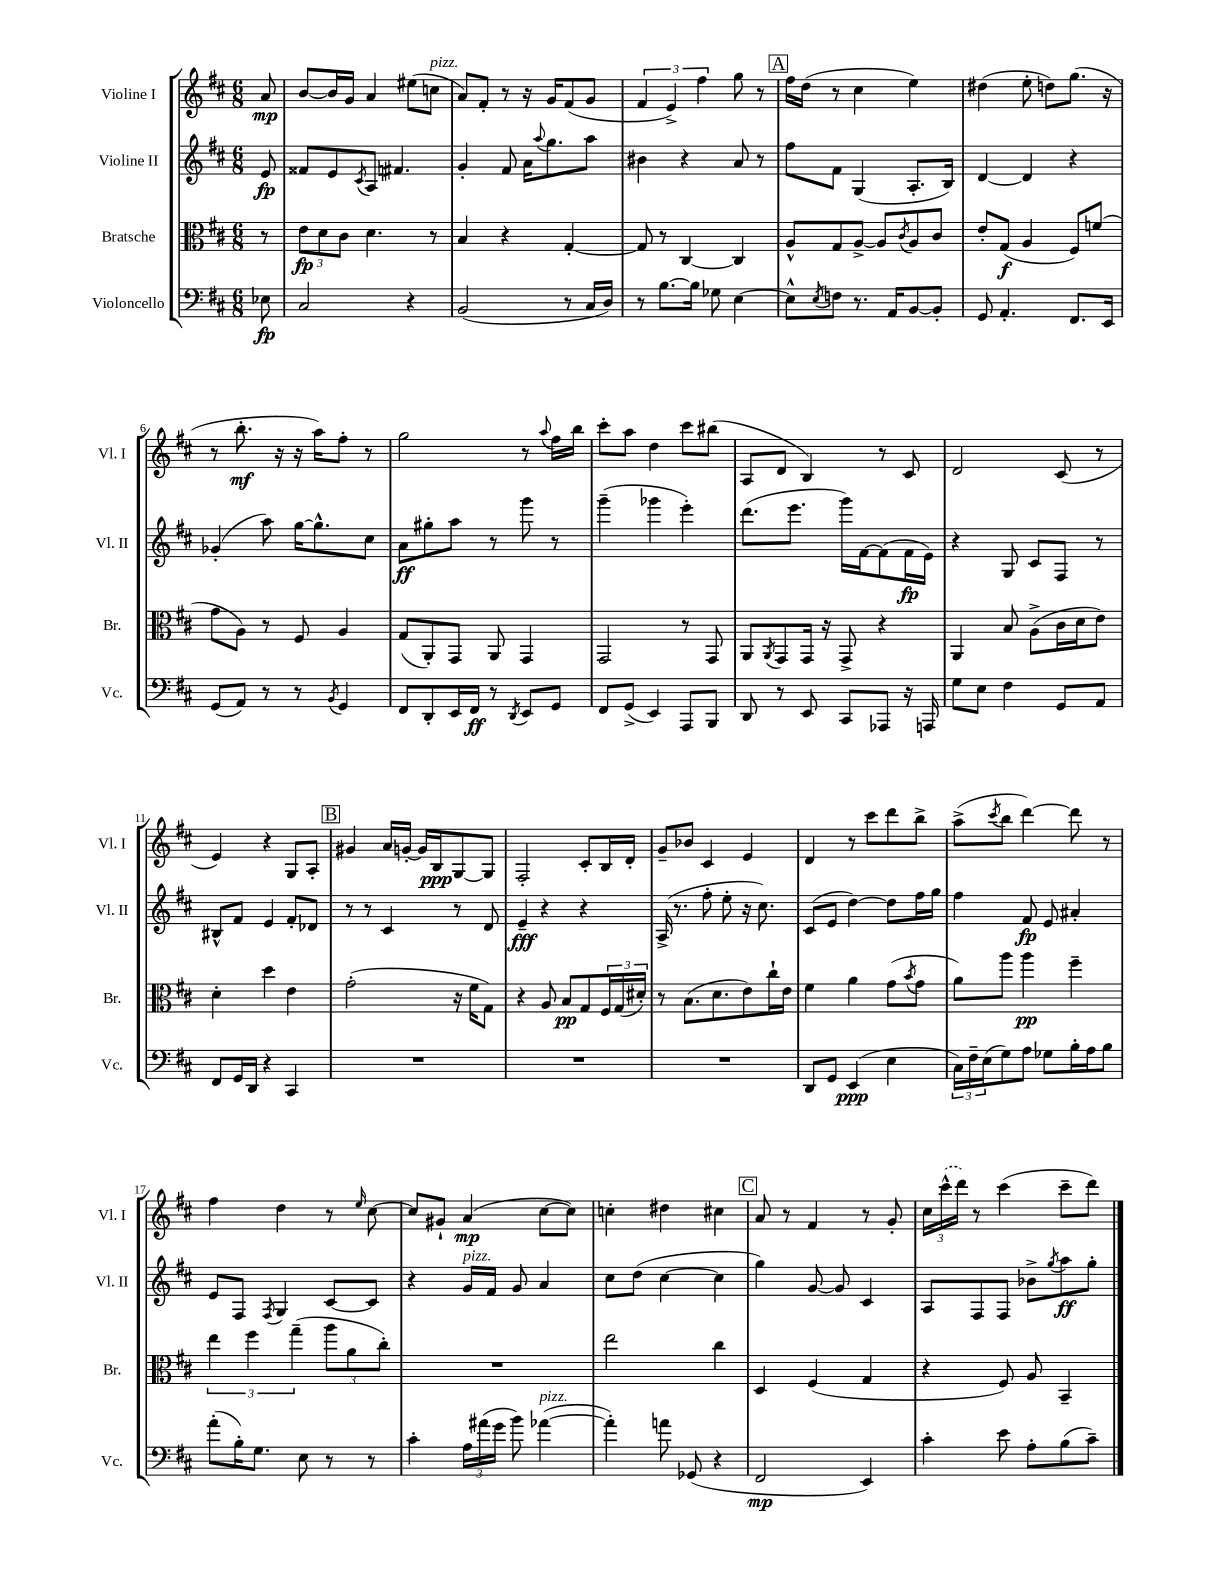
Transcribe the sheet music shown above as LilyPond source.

<<
\new StaffGroup <<
\new Staff = "s0" \with { instrumentName = "Violine I" shortInstrumentName = "Vl. I" } {
    \clef treble \key d \major \numericTimeSignature \time 6/8 \partial 8
    a'8\mp |
    b'8~ b'16 g'16 a'4 eis''8( c''8^\markup { \italic "pizz." } |
    a'8) fis'8-. r8 r16 g'16 fis'8( g'8 |
    \tuplet 3/2 { fis'4 e'4->) fis''4 } g''8 r8 |
    \mark \markup { \box "A" } fis''16 d''16( r8 cis''4 e''4) |
    dis''4( e''8-. d''8) g''8.( r16 |
    r8 b''8.-.\mf r16 r16 a''16) fis''8-. r8 |
    g''2 r8 \appoggiatura { a''8 } fis''16 b''16 |
    cis'''8-. a''8 d''4 cis'''8 bis''8( |
    a8 d'8 b4) r8 cis'8 |
    d'2 cis'8( r8 |
    e'4) r4 g8 a8-. |
    \mark \markup { \box "B" } gis'4 a'16 g'16~-. g'16 b16\ppp g8~ g8 |
    fis2-. cis'8-. b16 d'16-. |
    g'8-- bes'8 cis'4 e'4 |
    d'4 r8 cis'''8 d'''8 b''8-> |
    a''8->( \acciaccatura { cis'''8 } b''8 d'''4~) d'''8 r8 |
    fis''4 d''4 r8 \grace { e''16 } cis''8~ |
    cis''8 gis'8-! a'4\mp( cis''8~ cis''8) |
    c''4-. dis''4 cis''4 |
    \mark \markup { \box "C" } a'8 r8 fis'4 r8 g'8-. |
    \tuplet 3/2 { cis''16 \once \slurDashed cis'''16-^( d'''16) } r8 cis'''4( cis'''8-- d'''8) \bar "|." |
}
\new Staff = "s1" \with { instrumentName = "Violine II" shortInstrumentName = "Vl. II" } {
    \clef treble \key d \major \numericTimeSignature \time 6/8 \partial 8
    e'8\fp |
    fisis'8 e'8 \acciaccatura { cis'8 } a8 fis'4. |
    g'4-. fis'8 a'16 \appoggiatura { a''8 } g''8. a''8 |
    bis'4 r4 a'8 r8 |
    \mark \markup { \box "A" } fis''8 fis'8 g4( a8.-. b16) |
    d'4~ d'4 r4 |
    ges'4-.( a''8) g''16~ g''8.-^ cis''8 |
    a'8\ff gis''8-. a''8 r8 g'''8 r8 |
    g'''4--( ges'''4 e'''4-.) |
    d'''8.( e'''8. g'''16) fis'16~ fis'8( fis'16\fp e'16) |
    r4 g8 cis'8 fis8 r8 |
    bis8-^ fis'8 e'4 fis'8-. des'8 |
    \mark \markup { \box "B" } r8 r8 cis'4 r8 d'8 |
    e'4--\fff r4 r4 |
    a16->( r8. fis''8-. e''8-. r16 cis''8.) |
    cis'8( e'8 d''4~) d''8 fis''16 g''16 |
    fis''4 fis'8\fp e'8 ais'4-. |
    e'8 fis8 \acciaccatura { fis8 } g4 cis'8~ cis'8 |
    r4 g'16^\markup { \italic "pizz." } fis'16 g'8 a'4 |
    cis''8 d''8( cis''4~ cis''4 |
    \mark \markup { \box "C" } g''4) g'8~ g'8 cis'4 |
    a8 fis8 fis8 bes'8-> \acciaccatura { g''8 } a''8\ff g''8-. \bar "|." |
}
\new Staff = "s2" \with { instrumentName = "Bratsche" shortInstrumentName = "Br." } {
    \clef alto \key d \major \numericTimeSignature \time 6/8 \partial 8
    r8 |
    \tuplet 3/2 { e'8\fp d'8 cis'8 } d'4. r8 |
    b4 r4 g4~-. |
    g8 r8 cis4~ cis4 |
    \mark \markup { \box "A" } a8-^ g8 a8~-> a8 \acciaccatura { cis'8 } a8 cis'8 |
    e'8-. g8\f( a4 fis8) f'8( |
    g'8 a8) r8 fis8 a4 |
    g8( a,8-.) g,8 a,8 g,4 |
    g,2 r8 g,8 |
    a,8 \acciaccatura { a,8 } g,8 g,16 r16 g,8-> r4 |
    a,4 b8 a8->( cis'16 d'16 e'8) |
    d'4-. d''4 e'4 |
    \mark \markup { \box "B" } g'2-.( r16 fis'16 g8) |
    r4 a8 b8\pp g8 \tuplet 3/2 { fis16 g16( dis'16-.) } |
    r8 b8.( d'8. e'8) cis''16-! e'16 |
    fis'4 a'4 g'8( \acciaccatura { b'8 } g'8 |
    a'8) a''8 a''4\pp fis''4-- |
    \tuplet 3/2 { e''4 fis''4 g''4--( } \tuplet 3/2 { a''8 a'8 cis''8-.) } |
    R2. |
    e''2 cis''4 |
    \mark \markup { \box "C" } d4 fis4( g4 |
    r4 fis8) a8 b,4-- \bar "|." |
}
\new Staff = "s3" \with { instrumentName = "Violoncello" shortInstrumentName = "Vc." } {
    \clef bass \key d \major \numericTimeSignature \time 6/8 \partial 8
    ees8\fp |
    cis2 r4 |
    b,2( r8 cis16 d16) |
    r8 b8.~ b16 ges8 e4~ |
    \mark \markup { \box "A" } e8-^ \acciaccatura { e8 } f8 r8. a,16 b,8~ b,8-. |
    g,8 a,4.-. fis,8. e,16 |
    g,8( a,8) r8 r8 \acciaccatura { b,8 } g,4 |
    fis,8 d,8-. e,16 fis,16\ff r8 \acciaccatura { d,8 } e,8 g,8 |
    fis,8 g,8->( e,4) a,,8 b,,8 |
    d,8 r8 e,8 cis,8 aes,,8 r16 a,,16 |
    g8 e8 fis4 g,8 a,8 |
    fis,8 g,16 d,16 r4 cis,4 |
    \mark \markup { \box "B" } R2. |
    R2. |
    R2. |
    d,8 g,8 e,4\ppp( e4 |
    \tuplet 3/2 { cis16) fis16-- e16( } g8) a8 ges8 b16-. a16 b8 |
    a'8-.( b16-.) g8. e8 r8 r8 |
    cis'4-. \tuplet 3/2 { a16 ais'16( g'16 } b'8) aes'4~^\markup { \italic "pizz." }( |
    aes'4-.) a'8 ges,8( r4 |
    \mark \markup { \box "C" } fis,2\mp e,4) |
    cis'4-. e'8 a8-. b8( cis'8--) \bar "|." |
}
>>
>>
